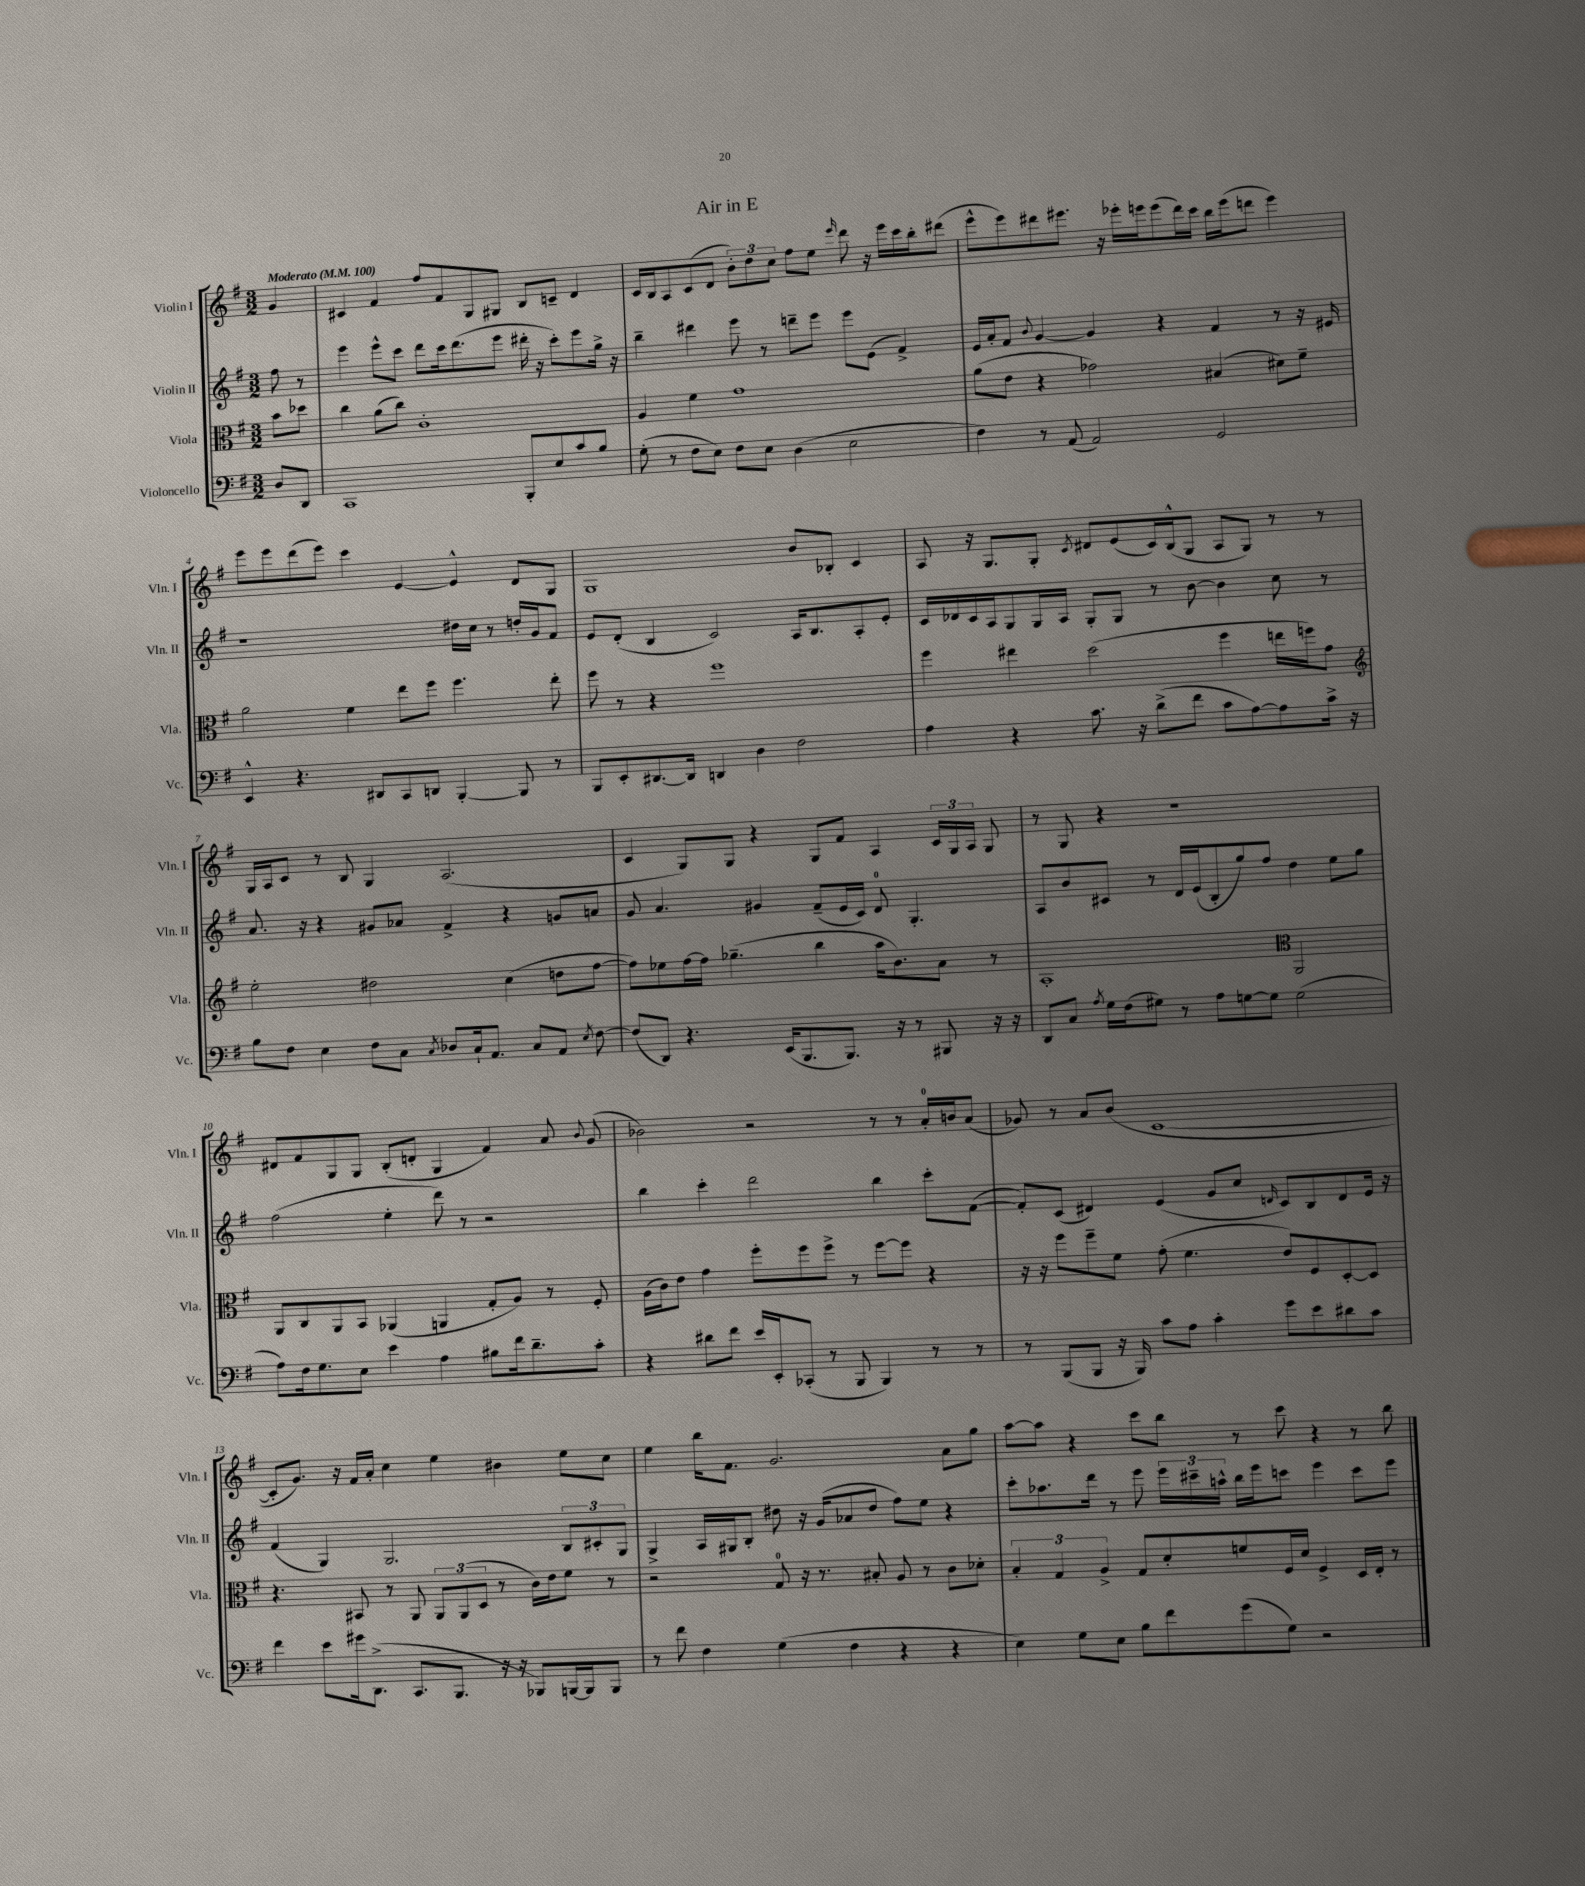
\header { title = "Air in E" }
<<
\new StaffGroup <<
\new Staff = "s0" \with { instrumentName = "Violin I" shortInstrumentName = "Vln. I" } {
    \clef treble \key g \major \numericTimeSignature \time 3/2 \partial 4 \tempo "Moderato" 4 = 100
    \autoBeamOff g'4 |
    cis'4 fis'4 fis''8[ fis'8 g8 gis8] b8[ c'8]-- d'4 |
    c'16[ b16 a8 c'8( d'8] \tuplet 3/2 { b'8[-.) d''8 c''8] } fis''8[ e''8] \grace { e'''16 } d'''8 r16 e'''16[ c'''16 b''16-. dis'''8]( |
    e'''8[-^ e'''8) dis'''8 eis'''8.] r16 ees'''16[-. e'''16 e'''8( dis'''16) c'''16] b''16[ e'''16( d'''8] e'''4) |
    e'''8[ e'''8 d'''8( e'''8]) c'''4 e'4~ e'4-^ d'8[ g8] |
    g1 b'8[ bes8]-. c'4 |
    a8 r16 g8.[ g8]-. \acciaccatura { c'8 } dis'8[ e'8( c'16) b16-^( g8] a8[ g8]) r8 r8 |
    g16[ a16 c'8] r8 b8 g4 a2.( |
    c'4 g8[) g8] r4 g8[ fis'8] a4 \tuplet 3/2 { c'16[ g16 a16] } g8 |
    r8 g8 r4 r1 |
    dis'8[ fis'8 g8 g8] b8[-.( d'8]-. g4 fis'4) a'8 \appoggiatura { b'8 } g'8( |
    bes'2) r2 r8 r8 a'16[-0-. b'16 a'8]( |
    ges'8) r8 a'8[ b'8]( c'1~ |
    c'8[-. g'8.]) r16 fis'16[ a'16]-. c''4 e''4 bis'4 e''8[ c''8] |
    e''4 b''16[ fis'8.] g'2. a'8[ g''8] |
    a''8[~ a''8] r4 c'''8[ b''8] r8 c'''8 r4 r8 b''8 \bar "|." |
}
\new Staff = "s1" \with { instrumentName = "Violin II" shortInstrumentName = "Vln. II" } {
    \clef treble \key g \major \numericTimeSignature \time 3/2 \partial 4
    \autoBeamOff fis''8 r8 |
    e'''4 e'''8[-^ c'''8] d'''8[ c'''16 d'''8.( e'''8] dis'''16-. r16 c'''8[-.) e'''8 g''16]-> r16 |
    b''4-- dis'''4 e'''8 r8 d'''8[-- e'''8] e'''8[ e'8]( fis'4->) |
    e'16[ a'16-. fis'8] \appoggiatura { b'8 } g'4~ g'4 r4 fis'4 r8 r16 eis'16 |
    r1 dis''16[ c''16] r8 d''16[-. g'16 fis'8] |
    e'8[ d'8]-.( b4 c'2) a16[ b8. a8-. e'8]-. |
    c'16[ des'16 c'16 a16 g8 g16 a16] g8[-. g8] r8 b'8~ b'4 c''8 r8 |
    a'8. r16 r4 gis'8[ aes'8] fis'4-> r4 g'8[ a'8] |
    g'8 a'4. gis'4 fis'8[--( e'16 c'16]) d'8-0 g4.-. |
    a8[ b'8 cis'8] r8 d'16[ e'16( b8-. g''8) fis''8] d''4 e''8[ g''8] |
    fis''2( e''4-. d'''8) r8 r2 |
    b''4 c'''4-. d'''2 b''4 c'''8[-. fis'8]~( |
    fis'8[-.) c'8]( dis'4) e'4( g'8[ c''8] \grace { d'16 } c'8[) b8 d'8 e'16] r16 |
    fis'4( g4) g2. \tuplet 3/2 { b8[ cis'8-. g8] } |
    g4-> a16[ gis16 b8]-. dis''8 r16 g'16[( aes'8 dis''8] fis''8[) e''8] r4 |
    c'''8[-. aes''8. d'''16] r8 e'''8 \tuplet 3/2 { e'''16[ cis'''16-- a''16]-^ } b''16[ e'''16 c'''8] e'''4 c'''8[ e'''8] \bar "|." |
}
\new Staff = "s2" \with { instrumentName = "Viola" shortInstrumentName = "Vla." } {
    \clef alto \key g \major \numericTimeSignature \time 3/2 \partial 4
    \autoBeamOff b'8[ des''8] |
    c''4 a'8[( c''8]) c'1-. |
    a4 fis'4 g'1 |
    a'8[( e'8] r4 ges'2) bis4( dis'8[) fis'8]-- |
    a'2 fis'4 e''8[ fis''8] fis''4. e''8-. |
    fis''8 r8 r4 fis''1 |
    fis''4 eis''4 d''2( fis''4 e''16[ f''16) g'8] |
    \clef treble e''2-. dis''2 c''4( d''8[ fis''8]~ |
    fis''8[) ees''8 fis''16~ fis''16] ges''4.--( b''4 a''16[ b'8.) a'8] r8 |
    a1-. \clef alto a,2 |
    a,8[ c8 a,8 b,8] aes,4( a,4 g8[-. a8]) r8 fis8-. |
    a16[( c'16) e'8] g'4 fis''8[-. fis''8 fis''8]-> r8 fis''8[~ fis''8] r4 |
    r16 r16 fis''8[ fis''8-- fis'8] g'8-.( fis'4. e'8[) fis8 d8~-. d8] |
    r4. bis,8 r8 a,8 \tuplet 3/2 { a,8[ a,8( d8] } r8 c'16[) e'16 fis'8] r8 |
    r2 g8-0 r16 r8. bis8-. a8 r8 c'8[ des'8]-. |
    \tuplet 3/2 { b4-. g4 a4-> } g8[ d'8-. f'8 fis16 d'16] fis4-> d16[ e16]-. r8 \bar "|." |
}
\new Staff = "s3" \with { instrumentName = "Violoncello" shortInstrumentName = "Vc." } {
    \clef bass \key g \major \numericTimeSignature \time 3/2 \partial 4
    \autoBeamOff d8[ d,8] |
    c,1 b,,8[-. e8 c'8 b8] |
    g8-.( r8 fis8[ e8]) fis8[ e8] d4( e2 |
    fis4) r8 a,8( a,2) g,2 |
    e,4-^ r4. dis,8[ c,8 d,8] b,,4~-. b,,8 r8 |
    b,,8[ e,8-. dis,8.~ dis,16] d,4 d4 fis2 |
    a4 r4 c'8. r16 d'8[->( fis'8] c'8[ a8~) a8 c'16]-> r16 |
    b8[ fis8] e4 fis8[ c8] \acciaccatura { c8 } des8[ c16-! a,8.] c8[ a,8] \acciaccatura { e8 } fis8~ |
    fis8[( d,8]) r4. e,16[( b,,8. b,,8.]) r16 r8 bis,,8 r16 r16 |
    d,8[ c8] \acciaccatura { a8 } g16[ fis16( gis8]) r8 a8[ g8~ g8] g2( |
    a8[) fis16 g8. e8] e'4 a4 bis8[ fis'16 d'8.-- c'8]-. |
    r4 dis'8[ fis'8] e'16[ e,16-. ces,8]-.( r8 b,,8 b,,4) r8 r8 |
    r8 b,,8[( b,,8] r16 b,,16) c'8[ a8] c'4-. g'8[ e'8 dis'8 c'8] |
    fis'4 e'8[ gis'16 d,8.]->( c,8.[ b,,8.] r16 r16 bes,,8[) b,,16~ b,,16 b,,8] |
    r8 fis'8 fis4 g4( fis4 r4 r4 |
    e4) g8[ e8] b8[ fis'8 g'8( g8]) r2 \bar "|." |
}
>>
>>
